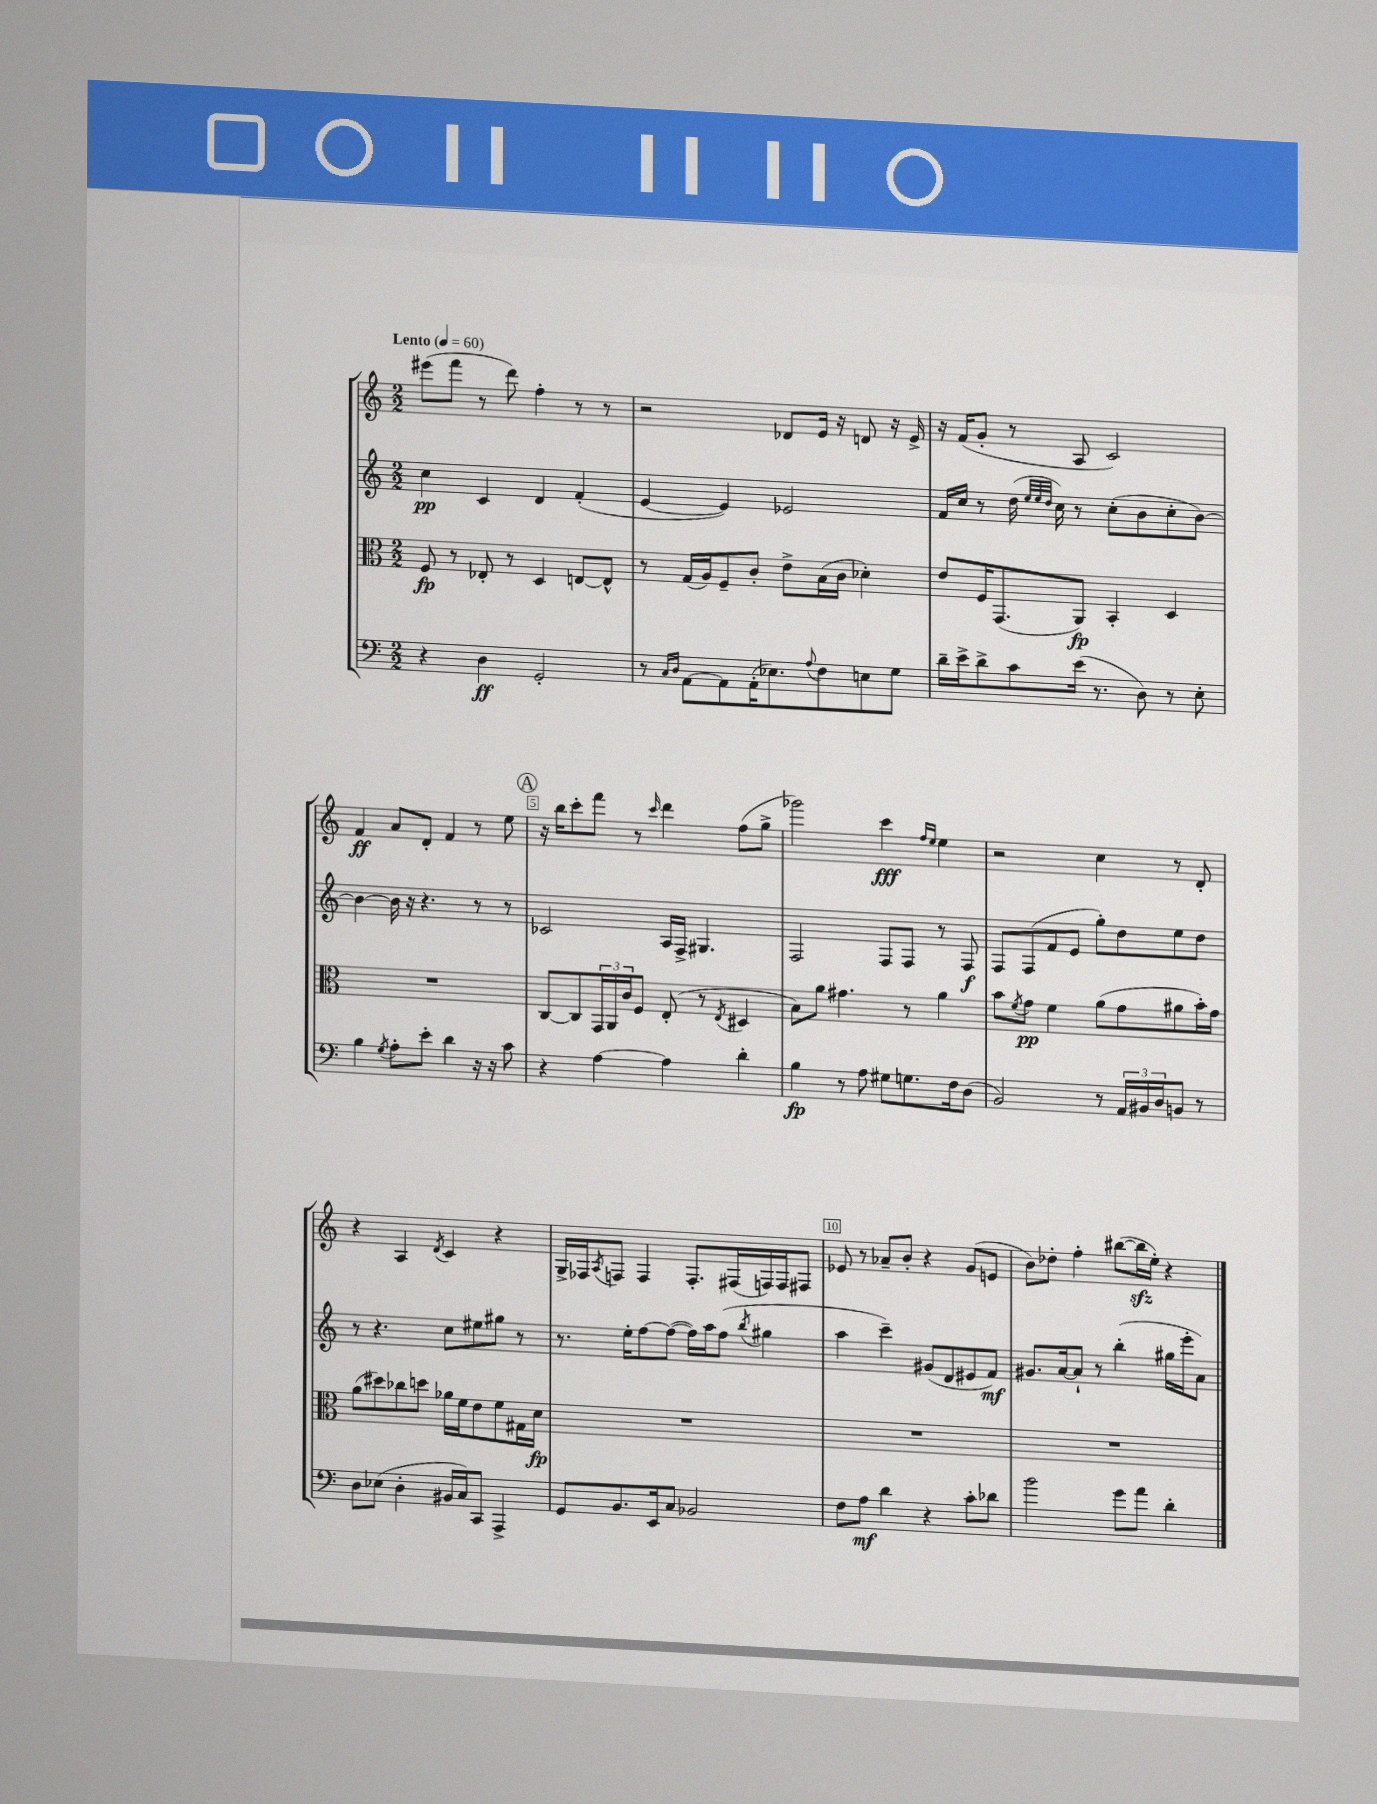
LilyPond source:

<<
\new StaffGroup <<
\new Staff = "s0" {
    \clef treble \key c \major \numericTimeSignature \time 2/2 \tempo "Lento" 4 = 60
    eis'''8( f'''8 r8 d'''8) f''4-. r8 r8 |
    r2 des'8 e'16 r16 d'8 r16 e'16-> |
    r16 f'16( g'8-. r8 a8 c'2) |
    f'4\ff a'8 d'8-. f'4 r8 e''8 |
    \mark \markup { \circle "A" } r16 b''16 c'''8-. f'''8 r8 \grace { c'''16 } d'''4 f''8( g''8-> |
    ges'''2) c'''4\fff \grace { f''16 e''16 } e''4 |
    r2 c''4 r8 d'8-. |
    r4 a4 \acciaccatura { d'8 } c'4 r4 |
    g16-> fes16 \acciaccatura { a8 } f8 f4 f8.-. fis16( f16) f16 fis8 |
    ees'8 r8 aes'8-- b'8-. r4 g'8( e'8 |
    b'8) des''8-. f''4-. bis''8~( bis''16\sfz e''16-.) r4 \bar "|." |
}
\new Staff = "s1" {
    \clef treble \key c \major \numericTimeSignature \time 2/2
    c''4\pp c'4 d'4 f'4-.( |
    e'4~ e'4) ees'2 |
    f'16 c''16 r8 d''16( \grace { e''32 e''32 d''32 } c''16) r8 c''8-.( b'8 c''8-. b'8~) |
    b'4~ b'16 r16 r4. r8 r8 |
    \mark \markup { \circle "A" } ces'2 a16 f16-> gis4. |
    f2 f8 f8 r8 f8\f |
    f8 f8( f'8 e'8 g''8-.) d''8 e''8 d''8 |
    r8 r4. c''8 eis''8 gis''8 r8 |
    r8. e''16-. f''8~ f''8~( f''16) a''16 f''8( \acciaccatura { b''8 } gis''4 |
    a''4 c'''4--) gis'8( d'8 eis'8 f'8\mf) |
    gis'8. a'16~ a'8-! r8 b''4-.( gis''16 e'''16-. a'8) \bar "|." |
}
\new Staff = "s2" {
    \clef alto \key c \major \numericTimeSignature \time 2/2
    f8\fp r8 ees8-. r8 d4 e8~ e8-^ |
    r8 g16( a16) f8-- c'8-. e'8-> b16( c'16 des'4-.) |
    e'8 f16 g,8.( a,8\fp) b,4-. d4 |
    R1 |
    \mark \markup { \circle "A" } c8~ c8 \tuplet 3/2 { g,16 a,16 c'16 } f8 e8-.( r8 \acciaccatura { e8 } dis4 |
    b8) a'8 gis'4. r8 a'4 |
    b'8 \acciaccatura { f'8 } g'8\pp f'4 a'8( g'8 ais'8 b'16-.) g'16 |
    a'8( dis''8) ces''8 d''8 aes'16 f'16 e'8 f'8 gis16 d'16\fp |
    R1 |
    R1 |
    R1 \bar "|." |
}
\new Staff = "s3" {
    \clef bass \key c \major \numericTimeSignature \time 2/2
    r4 d4\ff g,2-. |
    r8 \grace { c16 d16 } a,8~ a,8 a,16-.( ees8.) \appoggiatura { a8 } f8 e8 g8 |
    d'16-- e'16-> d'8-> c'8 e'16( r8. d8) r8 e8-. |
    b4 \acciaccatura { g8 } a8-. e'8-. d'4 r16 r16 c'8 |
    \mark \markup { \circle "A" } r4 a4~ a4 d'4-. |
    b4\fp r8 a8 gis8 g8. f16 d8( |
    b,2) r8 \tuplet 3/2 { a,16 bis,16 d16 } b,8 r8 |
    d8 ees8( d4-. bis,16 c16) c,8 a,,4-> |
    g,8 b,8. e,16 c8 bes,2 |
    f8 a8\mf d'4 r4 c'8-. des'8 |
    b'2 g'8 a'8 d'4-. \bar "|." |
}
>>
>>
\layout { \context { \Score \override BarNumber.break-visibility = ##(#f #t #t) barNumberVisibility = #(every-nth-bar-number-visible 5) \override BarNumber.stencil = #(make-stencil-boxer 0.1 0.3 ly:text-interface::print) } }
